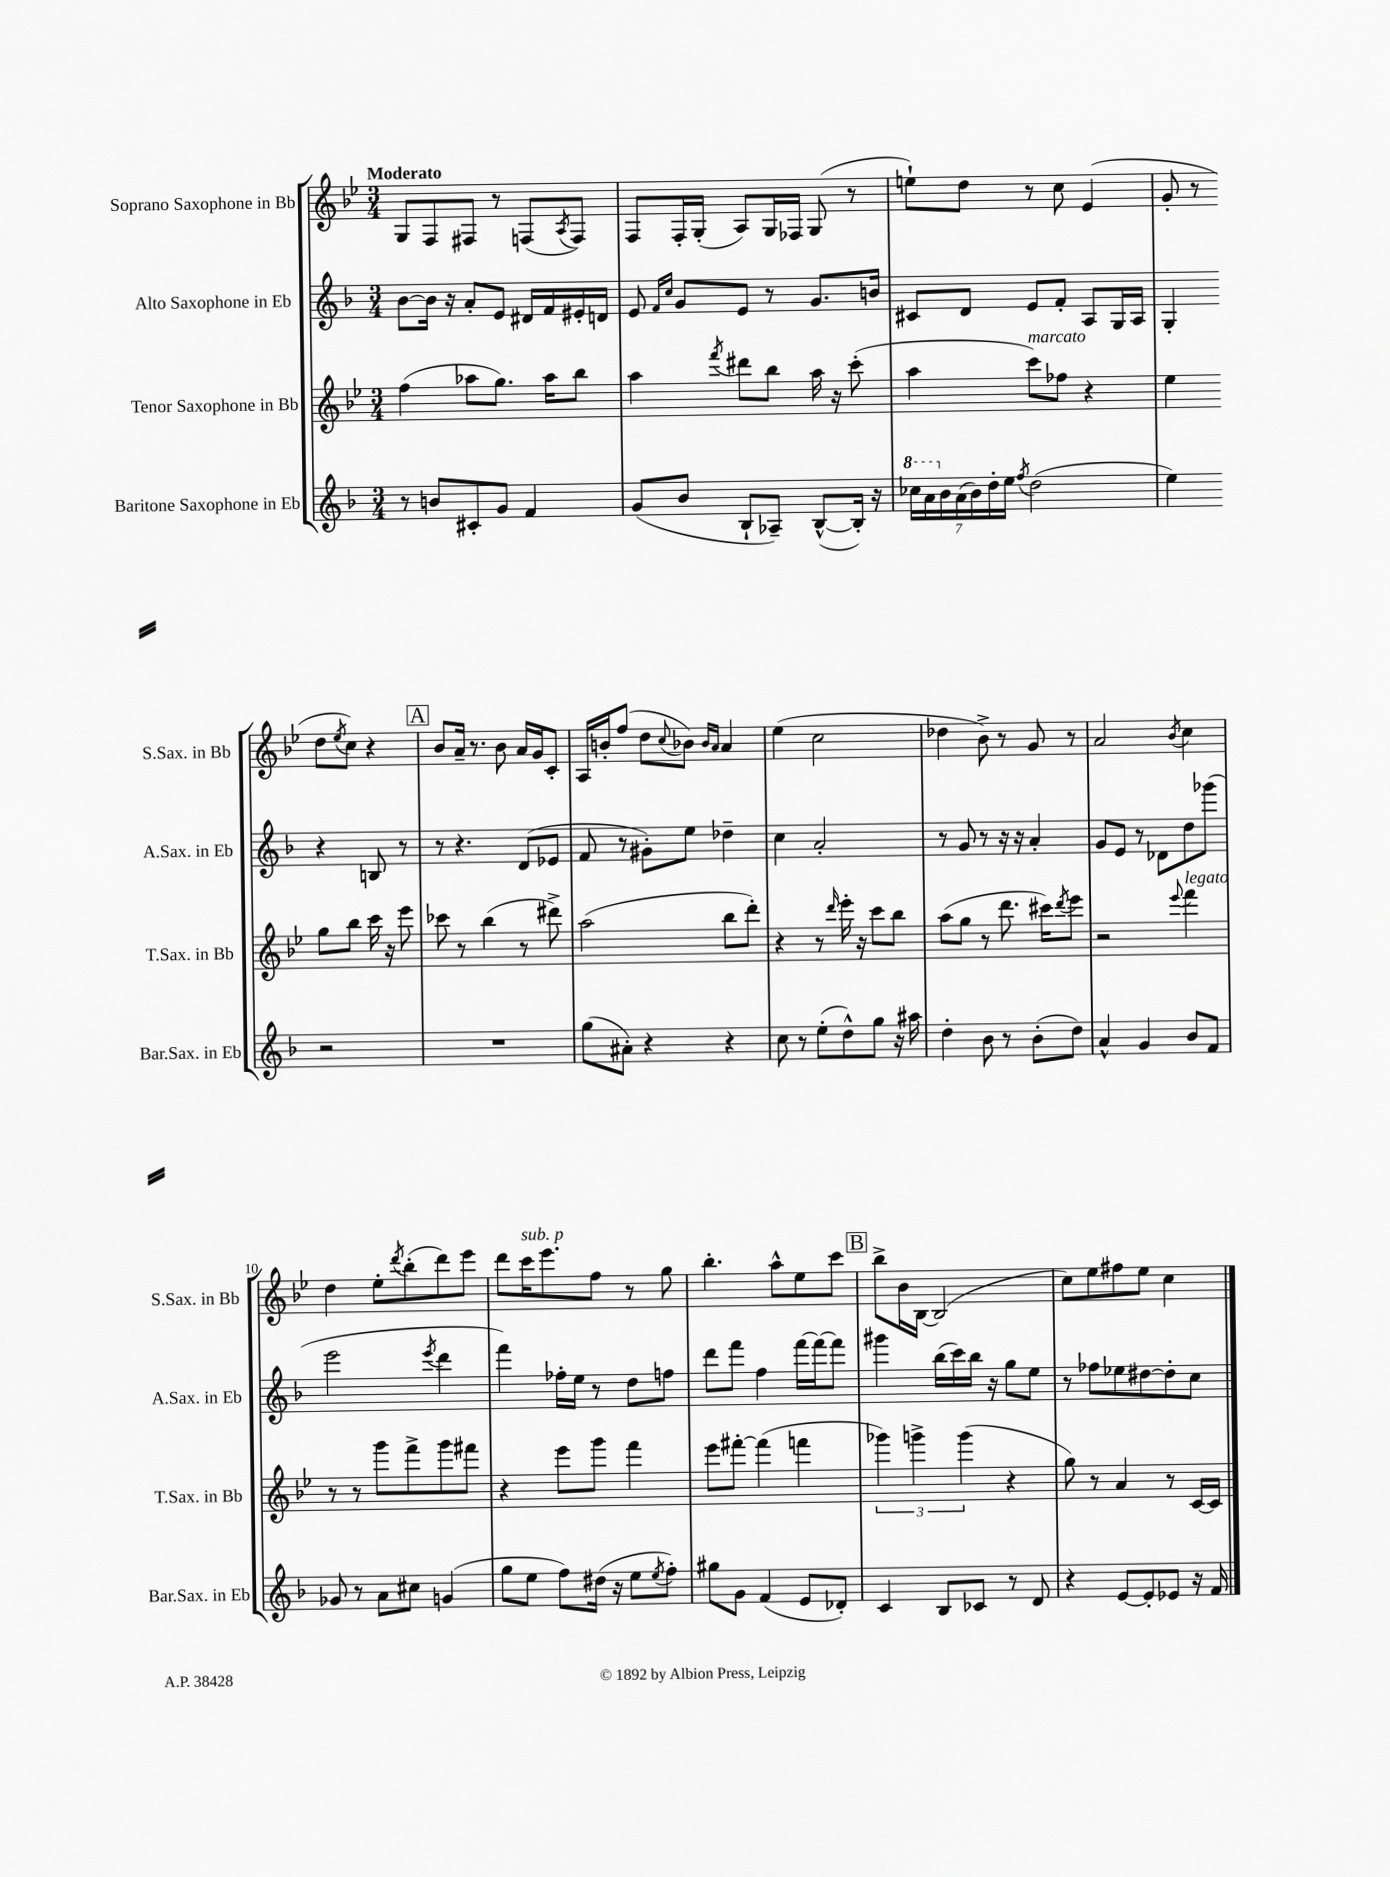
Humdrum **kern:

**kern	**kern	**kern	**kern
*staff4	*staff3	*staff2	*staff1
*clefG2	*clefG2	*clefG2	*clefG2
*k[b-]	*k[b-e-]	*k[b-]	*k[b-e-]
*M3/4	*M3/4	*M3/4	*M3/4
8r	(4ff	[8b-	8G
8b	.	16b-]	8F
.	.	16r	.
8c#'	8aa-	8a'	8F#
8g	8.gg)	8e	8r
4f	.	16d#	(8F
.	16aa-	16f	.
.	.	.	8qA
.	8bb-	16e#'	8F)
.	.	16d	.
=	=	=	=
(8g	4aa	8e	8F
.	.	16qqf	.
.	.	16qqcc	.
8b-	.	8g	16F'
.	.	.	(16G'
.	8qfff	.	.
8B-`	8ddd#	8e	8A)
8A-~)	8bb-	8r	16G
.	.	.	16F-
([8B-^^	16aa	8.g	(8G
.	16r	.	.
16B-'])	(8ccc'	.	8r
16r	.	16b	.
=	=	=	=
28ccc-	4aa	8c#	8ee`)
28aa	.	.	.
28b-	.	.	.
(28a	.	.	.
.	.	8d	8dd
28b-)	.	.	.
28dd'	.	.	.
28ee	.	.	.
8qff	.	.	.
(2dd	8ccc)	8e	8r
.	8ff-	8f'	8cc
.	4r	8A	(4e-
.	.	16G	.
.	.	16A	.
=	=	=	=
4ee)	4ee-	4G'	8g'
.	.	.	8r
2r	8gg	4r	8dd
.	.	.	8qee-
.	8bb-	.	8cc)
.	16ccc	8B	4r
.	16r	.	.
.	8eee-	8r	.
=	=	=	=
2.r	8ccc-	8r	8b-
.	8r	4.r	16a~
.	.	.	8.r
.	(4bb-	.	.
.	.	.	8b-
.	8r	(8d	16a
.	.	.	16g
.	8ddd#^)	8e-	8c'
=	=	=	=
(8gg	(2aa	8f	16A
.	.	.	16b'
8a#')	.	8r	(8ff
4r	.	8g#')	8dd
.	.	.	8qqcc
.	.	8ee	8b-)
.	.	.	16qqb-
.	.	.	16qqa
4r	8bb-	4dd-~	4a
.	8ddd')	.	.
=	=	=	=
8cc	4r	4cc	(4ee-
8r	.	.	.
(8ee'	8r	2a'	2cc
.	16qqddd	.	.
8dd^^)	16eee-'	.	.
.	16r	.	.
8gg	8ccc	.	.
16r	8bb-	.	.
16aa#	.	.	.
=	=	=	=
4dd'	(8aa	8r	4dd-
.	8gg	8g	.
8b-	8r	8r	8b-^)
8r	8.ddd	16r	8r
.	.	16r	.
(8b-'	.	4a'	8g
.	16ccc#)	.	.
.	8qddd	.	.
8dd)	8eee-	.	8r
=	=	=	=
4a^^	2r	8g	2a
.	.	8e	.
4g	.	8r	.
.	.	8d-	.
.	8qqeee-	.	8qb-
8b-	4fff	8dd	4cc
8f	.	(8ggg-	.
=	=	=	=
8g-	8r	2eee	4dd
8r	8r	.	.
8a	8ggg	.	8ee-'
.	.	.	8qddd
8cc#	8fff^	.	(8bb-'
.	.	8qeee	.
(4g	8ggg	4ddd	8ddd)
.	8fff#	.	8eee-
=	=	=	=
8gg	4r	4fff)	8ddd
8ee	.	.	16ccc
.	.	.	8.eee-
8ff)	8eee-	16ff-'	.
.	.	16ee	.
(16dd#	8ggg	8r	8ff
16r	.	.	.
8ee	4fff	8dd	8r
8qee	.	.	.
8ff')	.	8ff	8gg
=	=	=	=
8gg#	8eee-	8ddd	4.bb-'
8g	[8fff#'	8fff	.
(4f	(4fff#]	4ff	.
.	.	.	8aa^^
8e	4fff	[16fff	8ee-
.	.	16fff_	.
8d-')	.	8fff]	8ccc
=	=	=	=
4c	6ggg-)	4ggg#	8bb-^
.	.	.	16b-
.	6ggg^	.	.
.	.	.	[16B-
8B-	.	(16bb-	(2B-]
.	.	16ccc)	.
.	(6ggg	.	.
8c-	.	16bb-	.
.	.	16r	.
8r	4r	8gg	.
8d	.	8ee	.
=	=	=	=
4r	8gg)	8r	8cc)
.	8r	8ff-	8ee-
[8e	4a	8ee-	8ff#
8e']	.	[8dd#	8ee-
8e-	8r	8dd#']	4cc
16r	[16c	8cc	.
16f	16c]	.	.
==	==	==	==
*-	*-	*-	*-
